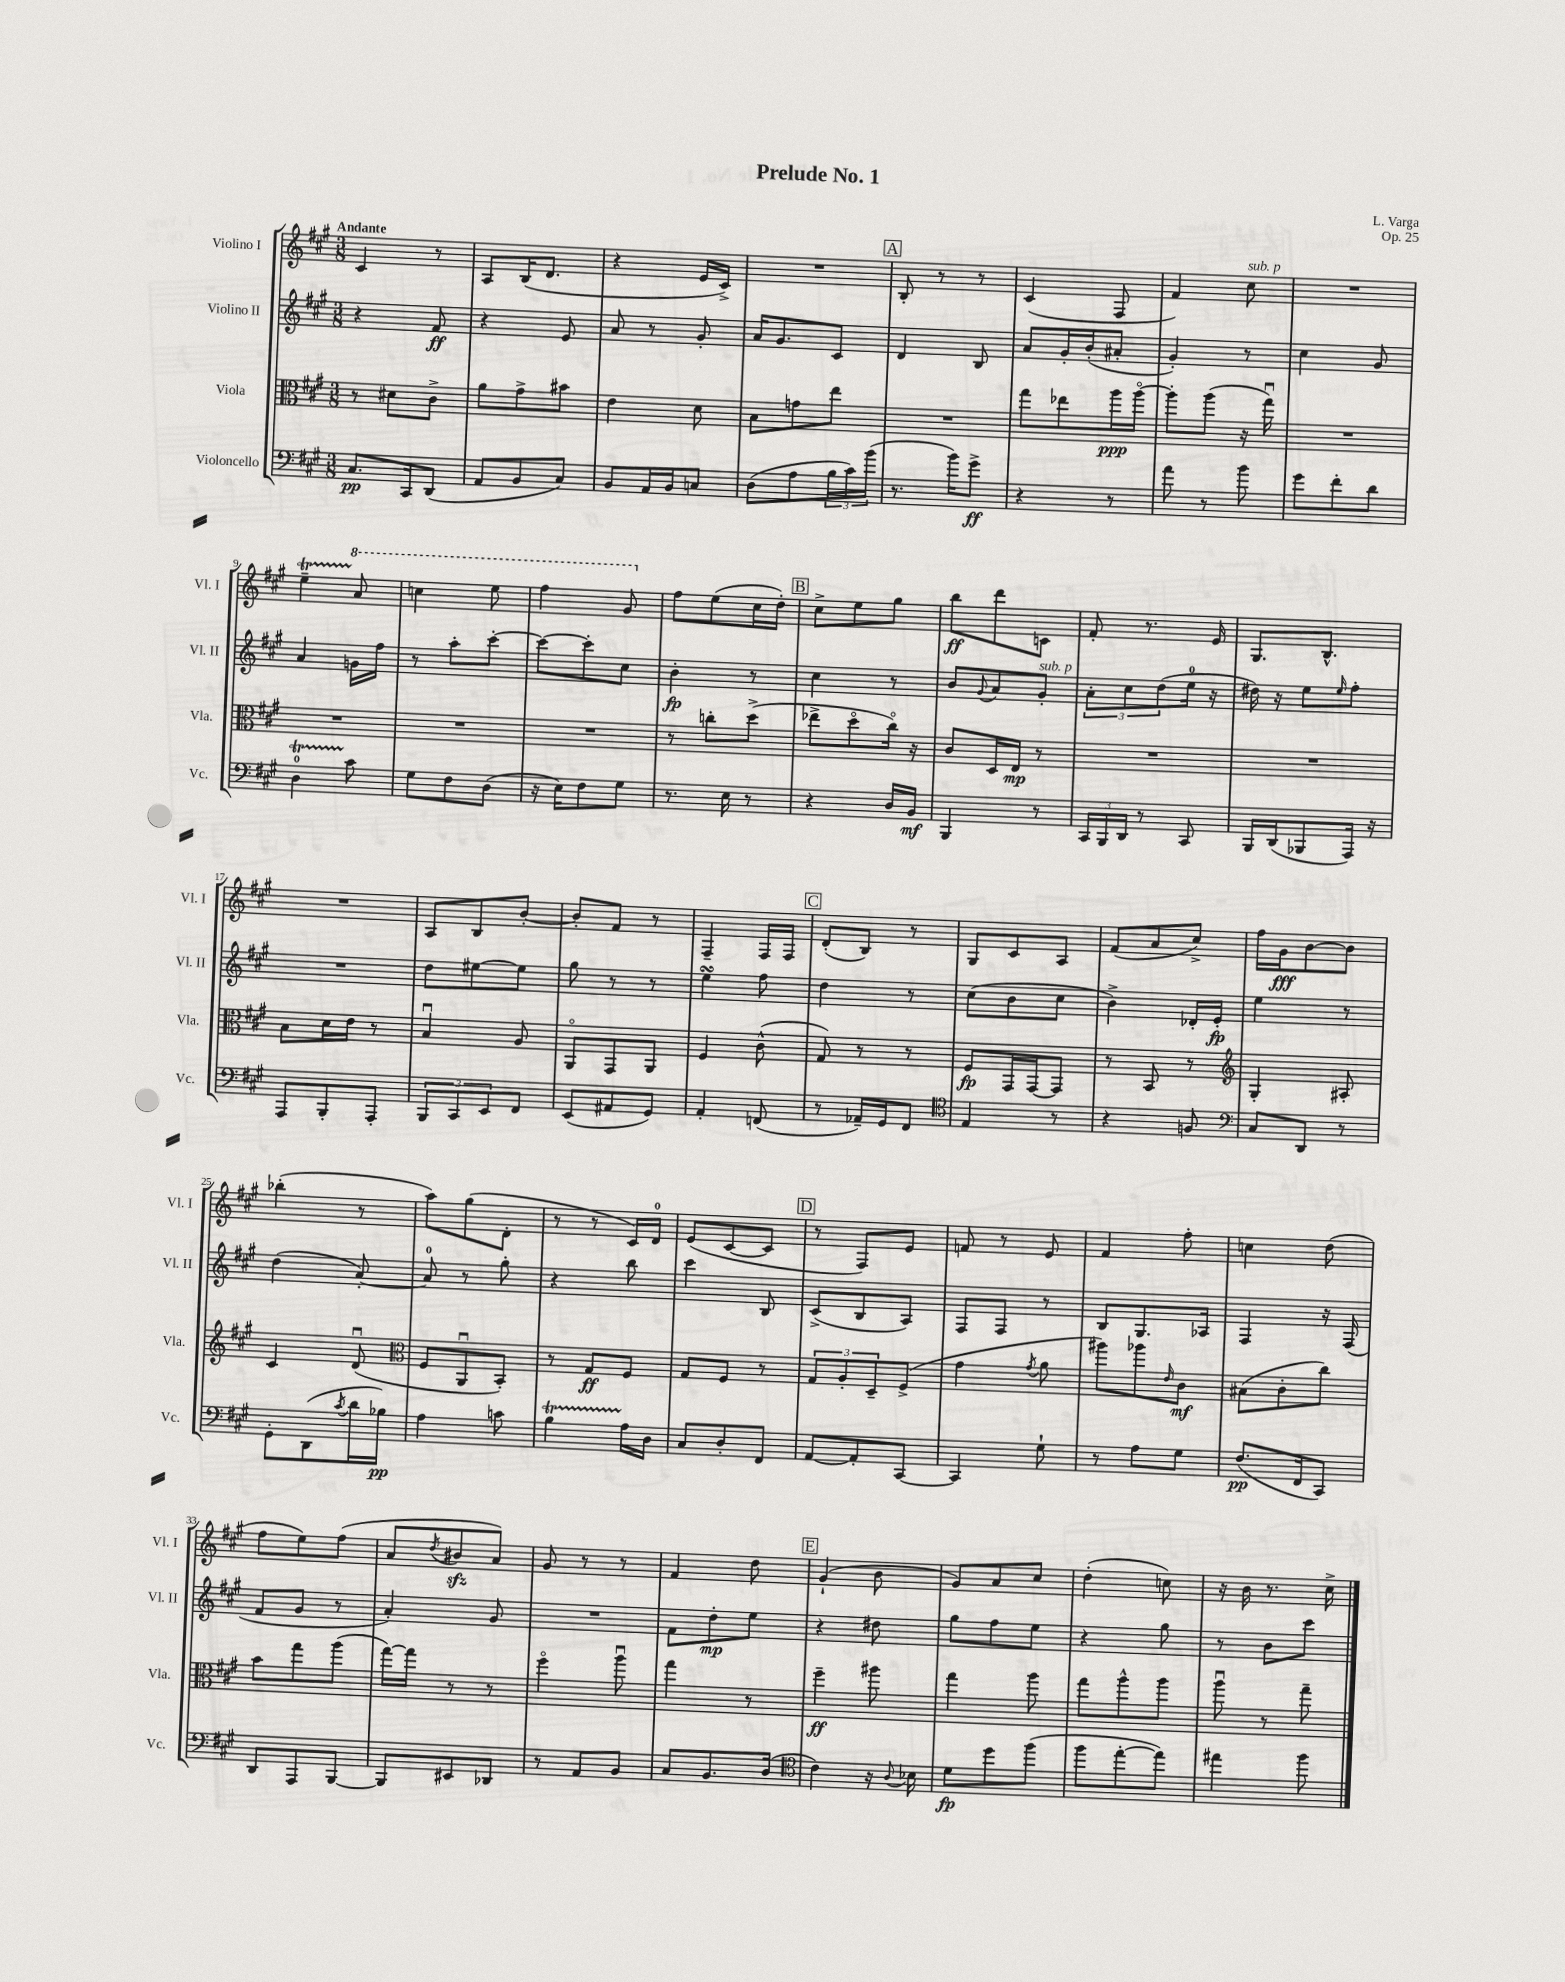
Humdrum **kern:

**kern	**dynam	**kern	**dynam	**kern	**dynam	**kern	**dynam
*part4	*part4	*part3	*part3	*part2	*part2	*part1	*part1
*staff4	*staff4	*staff3	*staff3	*staff2	*staff2	*staff1	*staff1
*I"Violoncello	*	*I"Viola	*	*I"Violino II	*	*I"Violino I	*
*I'Vc.	*	*I'Vla.	*	*I'Vl. II	*	*I'Vl. I	*
*clefF4	*	*clefC3	*	*clefG2	*	*clefG2	*
*k[f#c#g#]	*	*k[f#c#g#]	*	*k[f#c#g#]	*	*k[f#c#g#]	*
*M3/8	*	*M3/8	*	*M3/8	*	*M3/8	*
=1	=1	=1	=1	=1	=1	=1	=1
!	!	!	!	!	!	!LO:TX:a:B:t=Andante	!
8.C#/L	pp	8r	.	4r	.	4c#/	.
.	.	8d#X\L	.	.	.	.	.
16CC#/k	.	.	.	.	.	.	.
(8DD/J	.	8c#^\J	.	8f#/	ff	8r	.
=2	=2	=2	=2	=2	=2	=2	=2
8AA/L	.	8a\L	.	4r	.	8A/L	.
8BB/	.	8g#^\	.	.	.	(16B/K	.
.	.	.	.	.	.	8.d/J	.
8C#/J)	.	8b#X\J	.	8e/	.	.	.
=3	=3	=3	=3	=3	=3	=3	=3
8BB/L	.	4e\	.	8a/	.	4r	.
16AA/L	.	.	.	8r	.	.	.
16BB/J	.	.	.	.	.	.	.
8Cn/J	.	8d\	.	8g#'/	.	16e/LL	.
.	.	.	.	.	.	16c#^/JJ)	.
=4	=4	=4	=4	=4	=4	=4	=4
(8D\L	.	8B\L	.	16a/KL	.	4.r	.
.	.	.	.	8.g#/	.	.	.
8A\	.	8gn\	.	.	.	.	.
24B\L	.	8ee\J	.	8c#/J	.	.	.
24c#\)	.	.	.	.	.	.	.
(24b\JJ	.	.	.	.	.	.	.
!!LO:REH:place=s1:t=A
=5	=5	=5	=5	=5	=5	=5	=5
8.r	.	4.r	.	4d/	.	8B'/	.
.	.	.	.	.	.	8r	.
16b\KL)	.	.	.	.	.	.	.
8g#^\J	ff	.	.	8B/	.	8r	.
=6	=6	=6	=6	=6	=6	=6	=6
4r	.	8gg#\L	.	8a/L	.	(4c#/	.
.	.	8ee-X\	.	16g#'/L	.	.	.
.	.	.	.	(16b'/J	.	.	.
8r	.	16aa\L	ppp	8a#X'/J	.	8F#/	.
.	.	[16aa\JJ	.	.	.	.	.
=7	=7	=7	=7	=7	=7	=7	=7
8a\	.	8aa'\L]	.	4g#'/)	.	4f#/)	.
8r	.	(8aa\J	.	.	.	.	.
!	!	!	!	!	!	!LO:TX:a:i:t=sub. p	!
8b\	.	16r	.	8r	.	8cc#\	.
.	.	16gg#u\)	.	.	.	.	.
=8	=8	=8	=8	=8	=8	=8	=8
8g#\L	.	4.r	.	4cc#\	.	4.r	.
8f#'\	.	.	.	.	.	.	.
8d\J	.	.	.	8g#/	.	.	.
!!LO:LB:g=z
=9	=9	=9	=9	=9	=9	=9	=9
4DT\	.	4.r	.	4a/	.	4eeT~\	.
*	*	*	*	*	*	*8va	*
8c#\	.	.	.	16gn\LL	.	8aa/	.
.	.	.	.	16ff#\JJ	.	.	.
=10	=10	=10	=10	=10	=10	=10	=10
8G#\L	.	4.r	.	8r	.	4cccn\	.
8F#\	.	.	.	8aa'\L	.	.	.
(8D\J	.	.	.	[8ccc#'\J	.	8eee\	.
=11	=11	=11	=11	=11	=11	=11	=11
16r	.	4.r	.	8ccc#\L_	.	4fff#\	.
16E\KL)	.	.	.	.	.	.	.
8F#\	.	.	.	8ccc#'\]	.	.	.
8G#\J	.	.	.	8cc#\J	.	8gg#/	.
=12	=12	=12	=12	=12	=12	=12	=12
*	*	*	*	*	*	*X8va	*
8.r	.	8r	.	4b'\	fp	8ff#\L	.
.	.	8ccn'\L	.	.	.	(8ee\	.
16E\	.	.	.	.	.	.	.
8r	.	(8dd^\J	.	8r	.	16cc#\L	.
.	.	.	.	.	.	16dd'\JJ)	.
!!LO:REH:place=s1:t=B
=13	=13	=13	=13	=13	=13	=13	=13
4r	.	8ee-X^\L	.	4cc#\	.	8cc#^\L	.
.	.	8dd\	.	.	.	8ee\	.
16D/LL	.	16cc#\Jk)	.	8r	.	8gg#\J	.
16BB/JJ	mf	16r	.	.	.	.	.
=14	=14	=14	=14	=14	=14	=14	=14
4BBB/	.	8c#/L	.	8b/L	.	8bb\L	ff
.	.	.	.	8qqg#/	.	.	.
.	.	16D/L	.	8a/	.	8ddd\	.
.	.	16E/JJ	mp	.	.	.	.
!	!	!	!	!LO:TX:a:i:t=sub. p	!	!	!
8r	.	8r	.	8g#'/J	.	8cn\J	.
=15	=15	=15	=15	=15	=15	=15	=15
24CC#/LL	.	4.r	.	12a'\L	.	8f#'/	.
24BBB/	.	.	.	.	.	.	.
24DD/JJ	.	.	.	12cc#\	.	.	.
8r	.	.	.	.	.	8.r	.
.	.	.	.	(12dd\	.	.	.
8CC#/	.	.	.	16ee\Jk	.	.	.
.	.	.	.	16r	.	16e/	.
=16	=16	=16	=16	=16	=16	=16	=16
16BBB/LL	.	4.r	.	16dd#X\)	.	8.G#/L	.
(16DD/J	.	.	.	16r	.	.	.
8BBB-X/	.	.	.	8ee\L	.	.	.
.	.	.	.	.	.	8.B^^/J	.
.	.	.	.	16qqee/	.	.	.
16AAA/Jk)	.	.	.	8ff#'\J	.	.	.
16r	.	.	.	.	.	.	.
!!LO:LB:g=z
=17	=17	=17	=17	=17	=17	=17	=17
8AAA/L	.	8B\L	.	4.r	.	4.r	.
8BBB'/	.	16d\L	.	.	.	.	.
.	.	16e\JJ	.	.	.	.	.
8AAA'/J	.	8r	.	.	.	.	.
=18	=18	=18	=18	=18	=18	=18	=18
12BBB/L	.	4Bu/	.	8dd\L	.	8A/L	.
12CC#/	.	.	.	.	.	.	.
.	.	.	.	[8ee#X\	.	8B/	.
12EE/	.	.	.	.	.	.	.
8FF#/J	.	8A/	.	8ee#\J]	.	[8b'/J	.
=19	=19	=19	=19	=19	=19	=19	=19
(8EE/L	.	8AA/L	.	8gg#\	.	8b'/L]	.
8AA#X/	.	8GG#/	.	8r	.	8f#/J	.
8GG#/J)	.	8AA/J	.	8r	.	8r	.
=20	=20	=20	=20	=20	=20	=20	=20
4AA'/	.	4F#/	.	4eesSSS\	.	4F#~/	.
(8FFn/	.	(8c#^^\	.	8ff#\	.	16F#/LL	.
.	.	.	.	.	.	16F#/JJ	.
!!LO:REH:place=s1:t=C
=21	=21	=21	=21	=21	=21	=21	=21
8r	.	8G#/)	.	4dd\	.	(8d'/L	.
16AA-X~/LL)	.	8r	.	.	.	8B/J)	.
16GG#/J	.	.	.	.	.	.	.
8FF#/J	.	8r	.	8r	.	8r	.
=22	=22	=22	=22	=22	=22	=22	=22
*clefC4	*	*	*	*	*	*	*
4E/	.	8F#/L	fp	(8cc#\L	.	8G#/L	.
.	.	16GG#/L	.	8b\	.	8c#/	.
.	.	[16GG#/J	.	.	.	.	.
8r	.	8GG#/J]	.	8cc#\J	.	8A/J	.
=23	=23	=23	=23	=23	=23	=23	=23
4r	.	8r	.	4b^\)	.	(8f#/L	.
.	.	8BB/	.	.	.	8a/	.
8Fn/	.	8r	.	16d-X'/LL	.	8cc#^/J)	.
.	.	.	.	16e'/JJ	fp	.	.
=24	=24	=24	=24	=24	=24	=24	=24
*clefF4	*	*clefG2	*	*	*	*	*
8C#/L	.	4G#'/	.	4ee\	.	16ff#\LL	.
.	.	.	.	.	.	16g#\J	fff
8DD/J	.	.	.	.	.	[8b\	.
8r	.	8A#X'/	.	8r	.	8b\J]	.
!!LO:LB:g=z
=25	=25	=25	=25	=25	=25	=25	=25
8GG#'\L	.	4c#/	.	(4dd\	.	(4bb-X'\	.
(8DD\	.	.	.	.	.	.	.
8qc#/	.	.	.	.	.	.	.
16d\L	.	(8du/	.	[8a'/)	.	8r	.
16B-X\JJ)	pp	.	.	.	.	.	.
=26	=26	=26	=26	=26	=26	=26	=26
*	*	*clefC3	*	*	*	*	*
4A\	.	8F#/L	.	8a/]	.	8aa\L)	.
.	.	8AAu/	.	8r	.	(8gg#\	.
8cn\	.	8BB'/J)	.	8gg#'\	.	8d'\J	.
=27	=27	=27	=27	=27	=27	=27	=27
4BT\	.	8r	.	4r	.	8r	.
.	.	8G#/L	ff	.	.	8r	.
16A\LL	.	8F#/J	.	8bb\	.	16c#/LL)	.
16D\JJ	.	.	.	.	.	16d/JJ	.
=28	=28	=28	=28	=28	=28	=28	=28
8C#/L	.	8G#/L	.	4ccc#\	.	(8e/L	.
8D'/	.	8F#/J	.	.	.	[8c#/	.
8FF#/J	.	8r	.	8B/	.	8c#/J]	.
!!LO:REH:place=s1:t=D
=29	=29	=29	=29	=29	=29	=29	=29
[8AA/L	.	12G#/L	.	(8c#^/L	.	8r	.
.	.	12A'/	.	.	.	.	.
8AA'/]	.	.	.	8B/	.	8F#/L)	.
.	.	12D~/	.	.	.	.	.
[8CC#/J	.	(8F#^/J	.	8A/J)	.	8e/J	.
=30	=30	=30	=30	=30	=30	=30	=30
4CC#/]	.	4g#\	.	8F#/L	.	8fn/	.
.	.	.	.	8F#/J	.	8r	.
.	.	8qg#/	.	.	.	.	.
8G#`\	.	8a\	.	8r	.	8e/	.
=31	=31	=31	=31	=31	=31	=31	=31
8r	.	8aa#X\L)	.	8B/L	.	4f#/	.
8A\L	.	8aa-X\	.	8.G#/	.	.	.
.	.	16qqe/	.	.	.	.	.
8G#\J	.	8c#\J	mf	.	.	8ff#'\	.
.	.	.	.	16A-X/Jk	.	.	.
=32	=32	=32	=32	=32	=32	=32	=32
(8.F#/L	pp	(8B#X\L	.	4F#/	.	4ccn\	.
.	.	8c#'\	.	.	.	.	.
16FF#/k	.	.	.	.	.	.	.
8CC#/J)	.	8cc#\J)	.	16r	.	(8dd\	.
.	.	.	.	(16F#/	.	.	.
!!LO:LB:g=z
=33	=33	=33	=33	=33	=33	=33	=33
8DD/L	.	8b\L	.	8f#/L	.	8ff#\L	.
8AAA/	.	8gg#\	.	8g#/J	.	8ee\)	.
[8BBB/J	.	(8aa\J	.	8r	.	(8ff#\J	.
=34	=34	=34	=34	=34	=34	=34	=34
8BBB/L]	.	[16gg#\LL)	.	4a'/)	.	8a/L	.
.	.	16gg#\JJ]	.	.	.	.	.
.	.	.	.	.	.	8qdd/	.
8EE#X/	.	8r	.	.	.	8b#Xzz/	.
8DD-X/J	.	8r	.	8g#/	.	8a/J)	.
=35	=35	=35	=35	=35	=35	=35	=35
8r	.	4ff#\	.	4.r	.	8g#/	.
8AA/L	.	.	.	.	.	8r	.
8BB/J	.	8aau\	.	.	.	8r	.
=36	=36	=36	=36	=36	=36	=36	=36
8C#/L	.	4gg#\	.	8f#\L	.	4f#/	.
8.BB/	.	.	.	8dd'\	mp	.	.
.	.	8r	.	8ee\J	.	8dd\	.
(16D/Jk	.	.	.	.	.	.	.
!!LO:REH:place=s1:t=E
=37	=37	=37	=37	=37	=37	=37	=37
*clefC4	*	*	*	*	*	*	*
4c#\)	.	4ff#~\	ff	4r	.	(4g#`/	.
16r	.	8aa#X\	.	8dd#X\	.	8b\	.
8qqA/	.	.	.	.	.	.	.
16B-X\	.	.	.	.	.	.	.
=38	=38	=38	=38	=38	=38	=38	=38
8d\L	fp	4gg#\	.	8gg#\L	.	8g#/L)	.
8dd\	.	.	.	8ff#\	.	8a/	.
(8ff#\J	.	8aa\	.	8ee\J	.	8cc#/J	.
=39	=39	=39	=39	=39	=39	=39	=39
8ff#\L	.	8gg#\L	.	4r	.	(4dd'\	.
[8ee'\	.	8aa^^\	.	.	.	.	.
8ee\J])	.	8aa\J	.	8gg#\	.	8ccn\)	.
=40	=40	=40	=40	=40	=40	=40	=40
4ee#X\	.	8aau\	.	8r	.	16r	.
.	.	.	.	.	.	16b\	.
.	.	8r	.	8b\L	.	8.r	.
8ff#\	.	8gg#~\	.	8ccc#\J	.	.	.
.	.	.	.	.	.	16cc#^\	.
==	==	==	==	==	==	==	==
*-	*-	*-	*-	*-	*-	*-	*-
